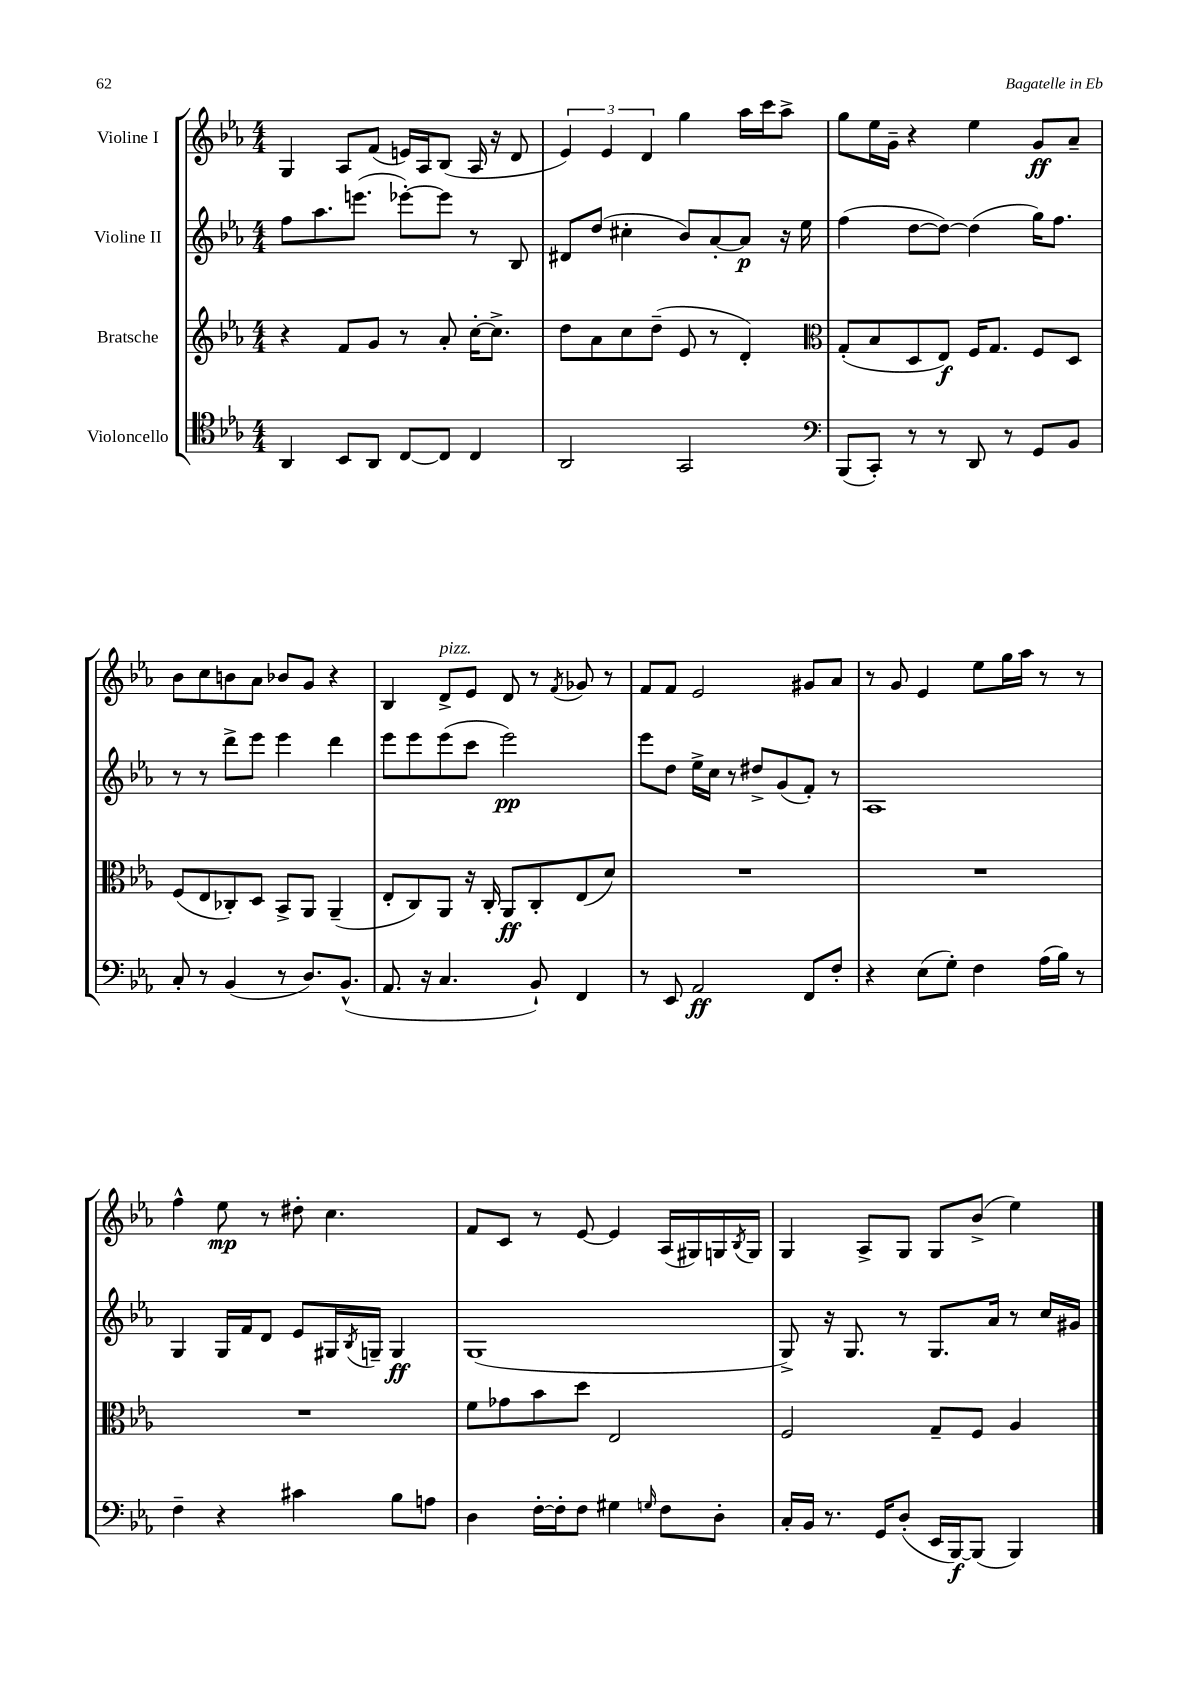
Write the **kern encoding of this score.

**kern	**dynam	**kern	**dynam	**kern	**dynam	**kern	**dynam
*part4	*part4	*part3	*part3	*part2	*part2	*part1	*part1
*staff4	*staff4	*staff3	*staff3	*staff2	*staff2	*staff1	*staff1
*I"Violoncello	*	*I"Bratsche	*	*I"Violine II	*	*I"Violine I	*
*clefC4	*	*clefG2	*	*clefG2	*	*clefG2	*
*k[b-e-a-]	*	*k[b-e-a-]	*	*k[b-e-a-]	*	*k[b-e-a-]	*
*M4/4	*	*M4/4	*	*M4/4	*	*M4/4	*
=119	=119	=119	=119	=119	=119	=119	=119
4AA-/	.	4r	.	8ff\L	.	4G/	.
.	.	.	.	8.aa-\	.	.	.
8BB-/L	.	8f/L	.	.	.	8A-/L	.
.	.	.	.	(8.eeen\J	.	.	.
8AA-/J	.	8g/J	.	.	.	(8f/J	.
[8C/L	.	8r	.	[8eee-X'\L)	.	16en/LL)	.
.	.	.	.	.	.	16A-/J	.
8C/J]	.	8a-'/	.	8eee-\J]	.	(8B-/J	.
4C/	.	[16cc'\KL	.	8r	.	16A-/	.
.	.	8.cc^\J]	.	.	.	16r	.
.	.	.	.	8B-/	.	8d/	.
=120	=120	=120	=120	=120	=120	=120	=120
2AA-/	.	8dd\L	.	8d#X/L	.	6e-/)	.
.	.	8a-\	.	(8dd/J	.	.	.
.	.	.	.	.	.	6e-/	.
.	.	8cc\	.	4cc#X'\	.	.	.
.	.	.	.	.	.	6d/	.
.	.	(8dd~\J	.	.	.	.	.
2GG/	.	8e-/	.	8b-/L)	.	4gg\	.
.	.	8r	.	[8a-'/	.	.	.
.	.	4d'/)	.	8a-/J]	p	16aa-\LL	.
.	.	.	.	.	.	16ccc\J	.
.	.	.	.	16r	.	8aa-^\J	.
.	.	.	.	16ee-\	.	.	.
=121	=121	=121	=121	=121	=121	=121	=121
*clefF4	*	*clefC3	*	*	*	*	*
(8BBB-/L	.	(8G'/L	.	(4ff\	.	8gg\L	.
8CC'/J)	.	8B-/	.	.	.	16ee-\L	.
.	.	.	.	.	.	16g~\JJ	.
8r	.	8D/	.	[8dd\L	.	4r	.
8r	.	8E-/J)	f	8dd\J_)	.	.	.
8DD/	.	16F/KL	.	(4dd\]	.	4ee-\	.
.	.	8.G/J	.	.	.	.	.
8r	.	.	.	.	.	.	.
8GG/L	.	8F/L	.	16gg\KL)	.	8g/L	ff
.	.	.	.	8.ff\J	.	.	.
8BB-/J	.	8D/J	.	.	.	8a-~/J	.
!!LO:LB:g=z
=122	=122	=122	=122	=122	=122	=122	=122
8C'/	.	(8F/L	.	8r	.	8b-\L	.
8r	.	8E-/	.	8r	.	8cc\	.
(4BB-/	.	8C-X'/)	.	8ddd^\L	.	8bn\	.
.	.	8D/J	.	8eee-\J	.	8a-\J	.
8r	.	8BB-^/L	.	4eee-\	.	8b-X/L	.
8.D/L)	.	8AA-/J	.	.	.	8g/J	.
.	.	(4AA-~/	.	4ddd\	.	4r	.
(8.BB-^^/J	.	.	.	.	.	.	.
=123	=123	=123	=123	=123	=123	=123	=123
8.AA-/	.	8E-'/L	.	8eee-\L	.	4B-/	.
.	.	8C/)	.	8eee-\	.	.	.
16r	.	.	.	.	.	.	.
!	!	!	!	!	!	!LO:TX:a:i:t=pizz.	!
4.C/	.	8AA-/J	.	(8eee-\	.	8d^/L	.
.	.	16r	.	8ccc\J	.	8e-/J	.
.	.	16C'/	.	.	.	.	.
.	.	8AA-/L	ff	2eee-\)	pp	8d/	.
8BB-`/)	.	8C'/	.	.	.	8r	.
.	.	.	.	.	.	8qf/	.
4FF/	.	(8E-/	.	.	.	8g-X/	.
.	.	8d/J)	.	.	.	8r	.
=124	=124	=124	=124	=124	=124	=124	=124
8r	.	1r	.	8eee-\L	.	8f/L	.
8EE-/	.	.	.	8dd\J	.	8f/J	.
2AA-/	ff	.	.	16ee-^\LL	.	2e-/	.
.	.	.	.	16cc\JJ	.	.	.
.	.	.	.	8r	.	.	.
.	.	.	.	8dd#X^/L	.	.	.
.	.	.	.	(8g/	.	.	.
8FF/L	.	.	.	8f'/J)	.	8g#X/L	.
8F'/J	.	.	.	8r	.	8a-/J	.
=125	=125	=125	=125	=125	=125	=125	=125
4r	.	1r	.	1A-	.	8r	.
.	.	.	.	.	.	8g/	.
(8E-\L	.	.	.	.	.	4e-/	.
8G'\J)	.	.	.	.	.	.	.
4F\	.	.	.	.	.	8ee-\L	.
.	.	.	.	.	.	16gg\L	.
.	.	.	.	.	.	16aa-\JJ	.
(16A-\LL	.	.	.	.	.	8r	.
16B-\JJ)	.	.	.	.	.	.	.
8r	.	.	.	.	.	8r	.
!!LO:LB:g=z
=126	=126	=126	=126	=126	=126	=126	=126
4F~\	.	1r	.	4G/	.	4ff^^\	.
4r	.	.	.	16G/LL	.	8ee-\	mp
.	.	.	.	16f/J	.	.	.
.	.	.	.	8d/J	.	8r	.
4c#X\	.	.	.	8e-/L	.	8dd#X'\	.
.	.	.	.	16G#X/L	.	4.cc\	.
.	.	.	.	8qB-/	.	.	.
.	.	.	.	16Gn~/JJ	.	.	.
8B-\L	.	.	.	4G/	ff	.	.
8An\J	.	.	.	.	.	.	.
=127	=127	=127	=127	=127	=127	=127	=127
4D\	.	8f\L	.	(1G	.	8f/L	.
.	.	8g-X\	.	.	.	8c/J	.
[16F'\LL	.	8b-\	.	.	.	8r	.
16F'\J]	.	.	.	.	.	.	.
8F\J	.	8dd\J	.	.	.	[8e-/	.
4G#X\	.	2E-/	.	.	.	4e-/]	.
16qqGn/	.	.	.	.	.	.	.
8F\L	.	.	.	.	.	(16A-/LL	.
.	.	.	.	.	.	16G#X/)	.
8D'\J	.	.	.	.	.	16Gn/	.
.	.	.	.	.	.	8qB-/	.
.	.	.	.	.	.	16G/JJ	.
=128	=128	=128	=128	=128	=128	=128	=128
16C'/LL	.	2F/	.	8G^/)	.	4G/	.
16BB-/JJ	.	.	.	.	.	.	.
8.r	.	.	.	16r	.	.	.
.	.	.	.	8.G/	.	.	.
.	.	.	.	.	.	8A-^/L	.
16GG/KL	.	.	.	.	.	.	.
(8D'/J	.	.	.	8r	.	8G/J	.
16EE-/LL	.	8G~/L	.	8.G/L	.	8G/L	.
[16BBB-/J)	f	.	.	.	.	.	.
(8BBB-/J]	.	8F/J	.	.	.	(8b-^/J	.
.	.	.	.	16a-/Jk	.	.	.
4BBB-/)	.	4A-/	.	8r	.	4ee-\)	.
.	.	.	.	16cc/LL	.	.	.
.	.	.	.	16g#X/JJ	.	.	.
==	==	==	==	==	==	==	==
*-	*-	*-	*-	*-	*-	*-	*-
